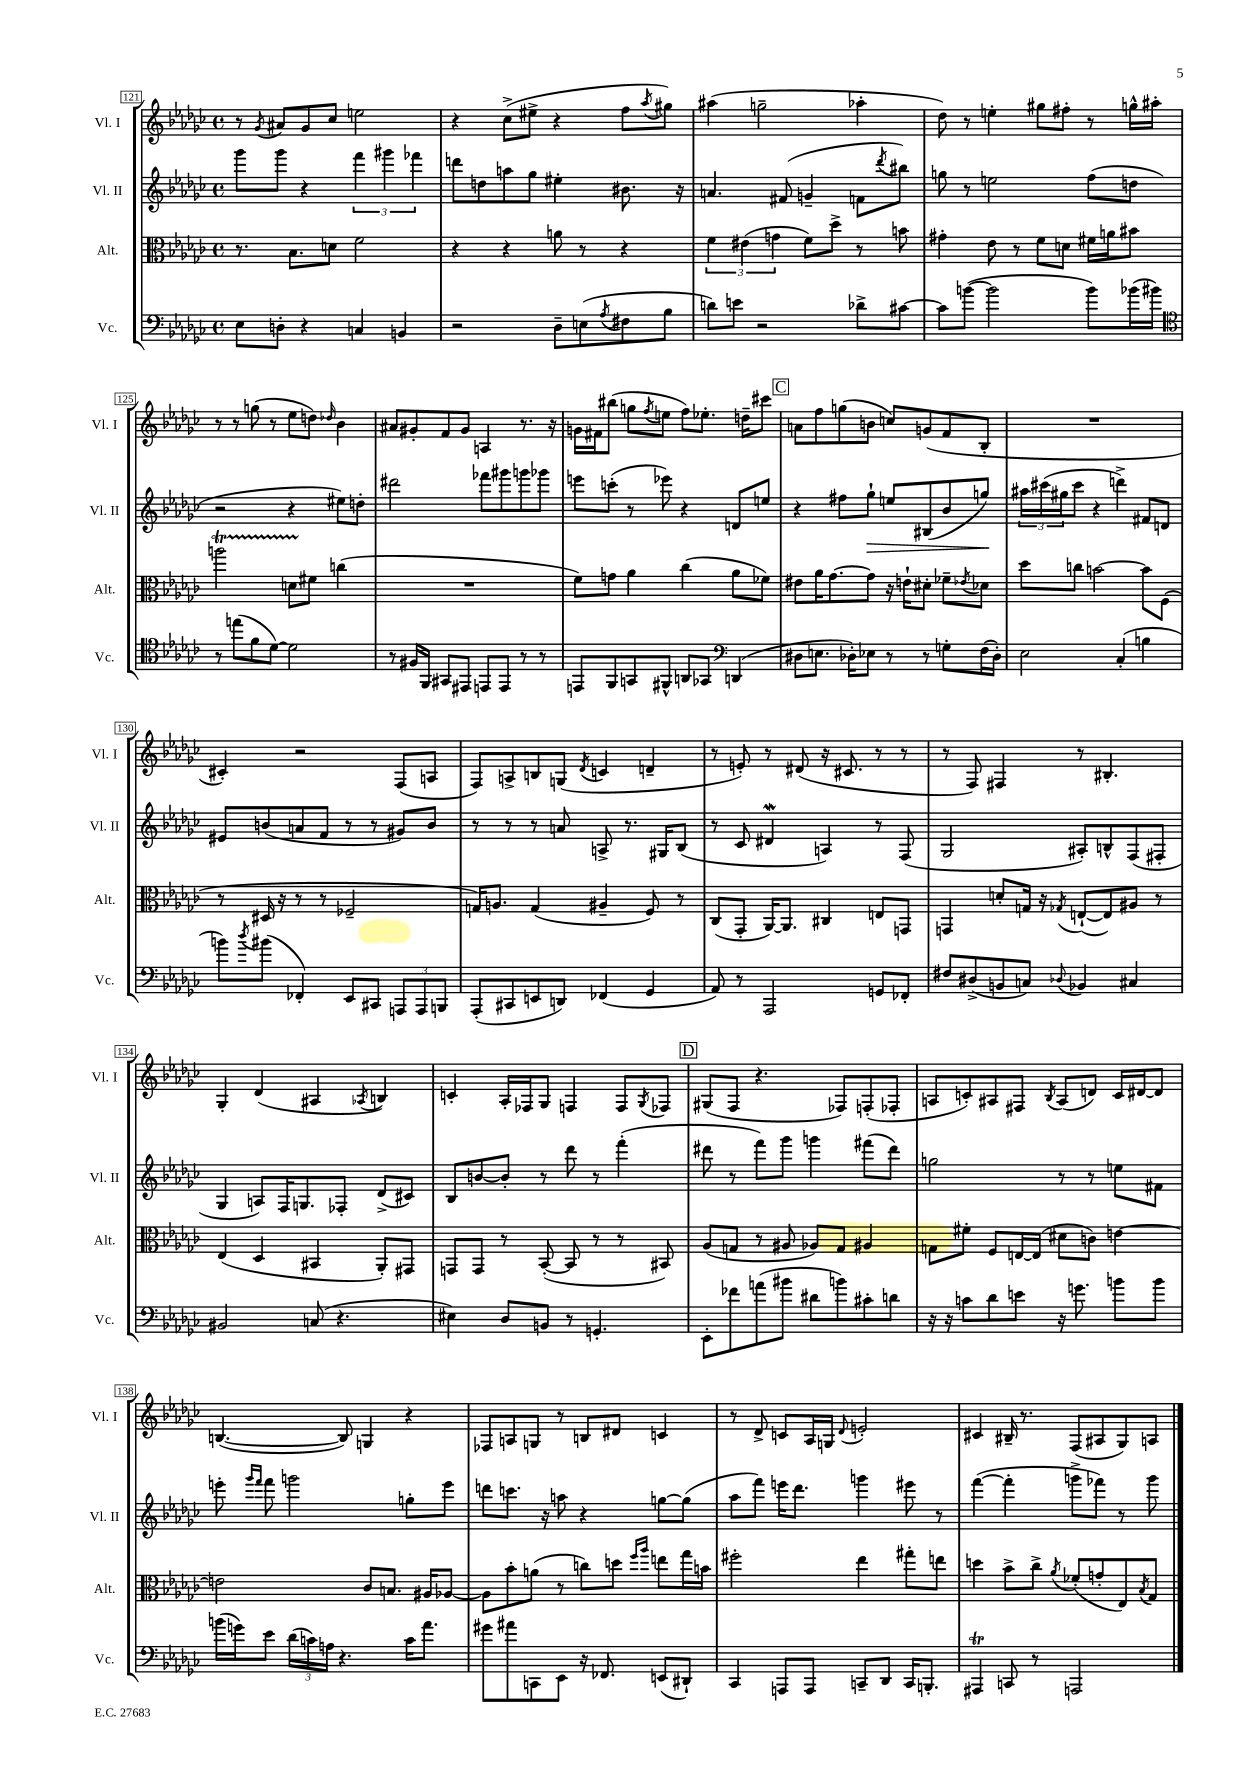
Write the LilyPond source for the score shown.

<<
\new StaffGroup <<
\new Staff = "s0" \with { instrumentName = "Vl. I" shortInstrumentName = "Vl. I" } {
    \clef treble \key ges \major \defaultTimeSignature \time 4/4
    r8 \acciaccatura { ges'8 } ais'8 ges'8 ces''8 e''2 |
    r4 ces''8->( eis''8-> r4 f''8 \acciaccatura { aes''8 } gis''8) |
    ais''4( g''2-- aes''4-. |
    des''8) r8 e''4-. gis''8 fis''8-. r8 g''16-^ ais''16-. |
    r8 r8 g''8( r8 ees''8 d''8) \grace { des''16 } bes'4 |
    ais'8 gis'8-. f'8 gis'8 a4 r8. r16 |
    g'16 fis'16 bis''8( g''8 \acciaccatura { f''8 } e''8 f''8) ees''8.-. d''16-- cis'''8 |
    \mark \markup { \box "C" } a'8 f''8 g''8( b'8 c''8) g'8( f'8 bes8-. |
    R1 |
    cis'4-.) r2 f8( a8 |
    f8) a8-> b8 g8( \acciaccatura { des'8 } c'4 d'4-- |
    r8 e'8-.) r8 dis'8( r16 cis'8. r8 r8 |
    r8 f8) fis4 r8 bis4.-. |
    ges4-. des'4( ais4 \acciaccatura { aes8 } b4) |
    c'4-. aes16-. fes16 ges8 f4 f8 \acciaccatura { ges8 } fes8 |
    \mark \markup { \box "D" } gis8( f8 r4. fes8) f8-.( fes8-. |
    a8 c'8-.) ais8 fis8 \acciaccatura { bes8 } ais8( d'8) c'16 dis'16~ dis'8 |
    b4.~( b8) g4 r4 |
    fes8 a8 g8 r8 b8 dis'8 c'4 |
    r8 des'8-> c'8 aes16 g16 \appoggiatura { des'8 } e'2-. |
    cis'4 bis16-- r8. f8( ais8 ges8) a8 \bar "|." |
}
\new Staff = "s1" \with { instrumentName = "Vl. II" shortInstrumentName = "Vl. II" } {
    \clef treble \key ges \major \defaultTimeSignature \time 4/4
    ges'''8 ges'''8 r4 \tuplet 3/2 { f'''4 gis'''4 fes'''4 } |
    d'''8 d''8 a''8 ges''8 eis''4-. bis'8. r16 |
    a'4. fis'8( g'4-- f'8 \acciaccatura { des'''8 } bis''8) |
    g''8 r8 e''2 f''8( d''8 |
    r2 r4 eis''8) d''8-. |
    dis'''2 fes'''8 gis'''8 g'''8 ges'''8 |
    e'''8 c'''8-.( r8 ees'''8) r4 d'8 e''8 |
    \mark \markup { \box "C" } r4 fis''8 ges''8-!\> e''8 bis8( bes'8 g''8\!) |
    \tuplet 3/2 { ais''16 cis'''16( gis''16 } cis'''8 r4 d'''4->) fis'8 d'8 |
    eis'8 b'8( a'8 f'8 r8 r8 gis'8) b'8 |
    r8 r8 r8 a'8 a8-> r8. gis16 bes8( |
    r8 ces'8 dis'4\mordent a4) r8 f8( |
    ges2 ais8-.) b8-^ f8( fis8-. |
    ges4 a8) f16 g8. fes8-. des'8->( cis'8) |
    bes8 b'8~ b'8-. r8 des'''8 r8 f'''4-.( |
    \mark \markup { \box "D" } dis'''8 r8 f'''8) ges'''8 g'''4 fis'''8( dis'''8) |
    g''2 r8 r8 e''8 fis'8 |
    e'''8-. \grace { ges'''16 f'''16 } f'''8 g'''2 g''8-. e'''8 |
    d'''8 c'''8. r16 a''8 r4 g''8~ g''8( |
    aes''8 f'''8) e'''16 des'''8. g'''4 eis'''8 r8 |
    f'''4~( f'''4-. g'''8-> fes'''8) r8 g'''8 \bar "|." |
}
\new Staff = "s2" \with { instrumentName = "Alt." shortInstrumentName = "Alt." } {
    \clef alto \key ges \major \defaultTimeSignature \time 4/4
    r8. bes8. d'8 f'2 |
    r4 r4 a'8 r8 r4 |
    \tuplet 3/2 { f'4 eis'4( g'4 } f'8) des''8-> r8 b'8 |
    gis'4-. ees'8 r8 f'8 d'8 fis'16 a'16 bis'8 |
    a''2\startTrillSpan d'8 fis'8\stopTrillSpan c''4( |
    R1 |
    f'8) g'8 aes'4 ces''4( aes'8 fes'8) |
    \mark \markup { \box "C" } eis'8 aes'16 ges'8.~ ges'8 r16 e'16-! dis'8-. fes'8-- \acciaccatura { ees'8 } des'8 |
    des''8 c''8 b'2~ b'8 f8( |
    r8 dis16 r16 r8 r8 fes2-- |
    g16) a8. g4( ais4-- f8) r8 |
    ces8( ges,8-. aes,16~) aes,8. cis4 e8 g,8 |
    g,4 d'8-. g16 r16 \acciaccatura { ges8 } e8~-!( e8) ais8 r8 |
    ees4( des4 bis,4 aes,8-.) gis,8 |
    g,8 g,8 r8 bes,8~-.( bes,8 r8 r8 bis,8) |
    \mark \markup { \box "D" } aes8( g8 r8 ais8 aes8) g8 ais4 |
    g8 fis'8-. f8 e16~ e16( dis'8 c'8) e'4~ |
    e'2 ces'8 b8. ais16 aes8~ |
    aes8 bes'8-. a'8( r8 c''8) d''8 \grace { f''16 aes''16 } e''8 ges''16 b'16 |
    fis''2-. ees''4 gis''8-. e''8 |
    d''4 bes'8-> ces''8-> \acciaccatura { aes'8 } fes'8-.( g'8-. ees8) \acciaccatura { bes8 } ges8 \bar "|." |
}
\new Staff = "s3" \with { instrumentName = "Vc." shortInstrumentName = "Vc." } {
    \clef bass \key ges \major \defaultTimeSignature \time 4/4
    ees8 d8-. r4 c4 b,4 |
    r2 des8-- e8( \acciaccatura { aes8 } fis8 bes8 |
    d'8) e'8 r2 des'8-> cis'8~ |
    cis'8 b'8~( b'2 b'8) bes'16( bis'16) |
    \clef tenor r8 e''8( f'8 des'8~) des'2 |
    r8 fis16 f,16 gis,8 eis,8 e,8 e,8 r8 r8 |
    e,8 f,8 g,8 fis,8-^ a,8 ges,8 \clef bass d,4( |
    \mark \markup { \box "C" } dis8 e8. des16-.) ees8 r8 r8 g8-. f16( des16-.) |
    ees2 ces4-.( b4 |
    b'8) \acciaccatura { des''8 } bis'8( fes,4-.) ees,8 cis,8 \tuplet 3/2 { a,,8 a,,8 b,,8 } |
    aes,,8-.( cis,8 e,8 d,8) fes,4( ges,4 |
    aes,8) r8 aes,,2 g,8 fes,8-. |
    fis8 dis8->( b,8 c8) \appoggiatura { des8 } bes,4 cis4 |
    bis,2 c8( r4. |
    eis4) des8 b,8 r8 g,4.-. |
    \mark \markup { \box "D" } ees,8-. fes'8 a'8( bis'8 dis'8 b'8) cis'8-. d'8 |
    r16 r16 c'8 des'8 e'8 r16 g'8. b'8 b'8 |
    b'16( g'16) ees'8 \tuplet 3/2 { des'16( c'16) a16 } r4. c'16 aes'8. |
    gis'8 ais'8 c,8 ees,8 r16 fes,8. e,8( dis,8-!) |
    ces,4 a,,8 a,,8 c,8-- des,8 c,16 b,,8.-. |
    ais,,4\trill c,8 r8 a,,2 \bar "|." |
}
>>
>>
\layout { \context { \Score currentBarNumber = #121 \override BarNumber.stencil = #(make-stencil-boxer 0.1 0.3 ly:text-interface::print) } }
